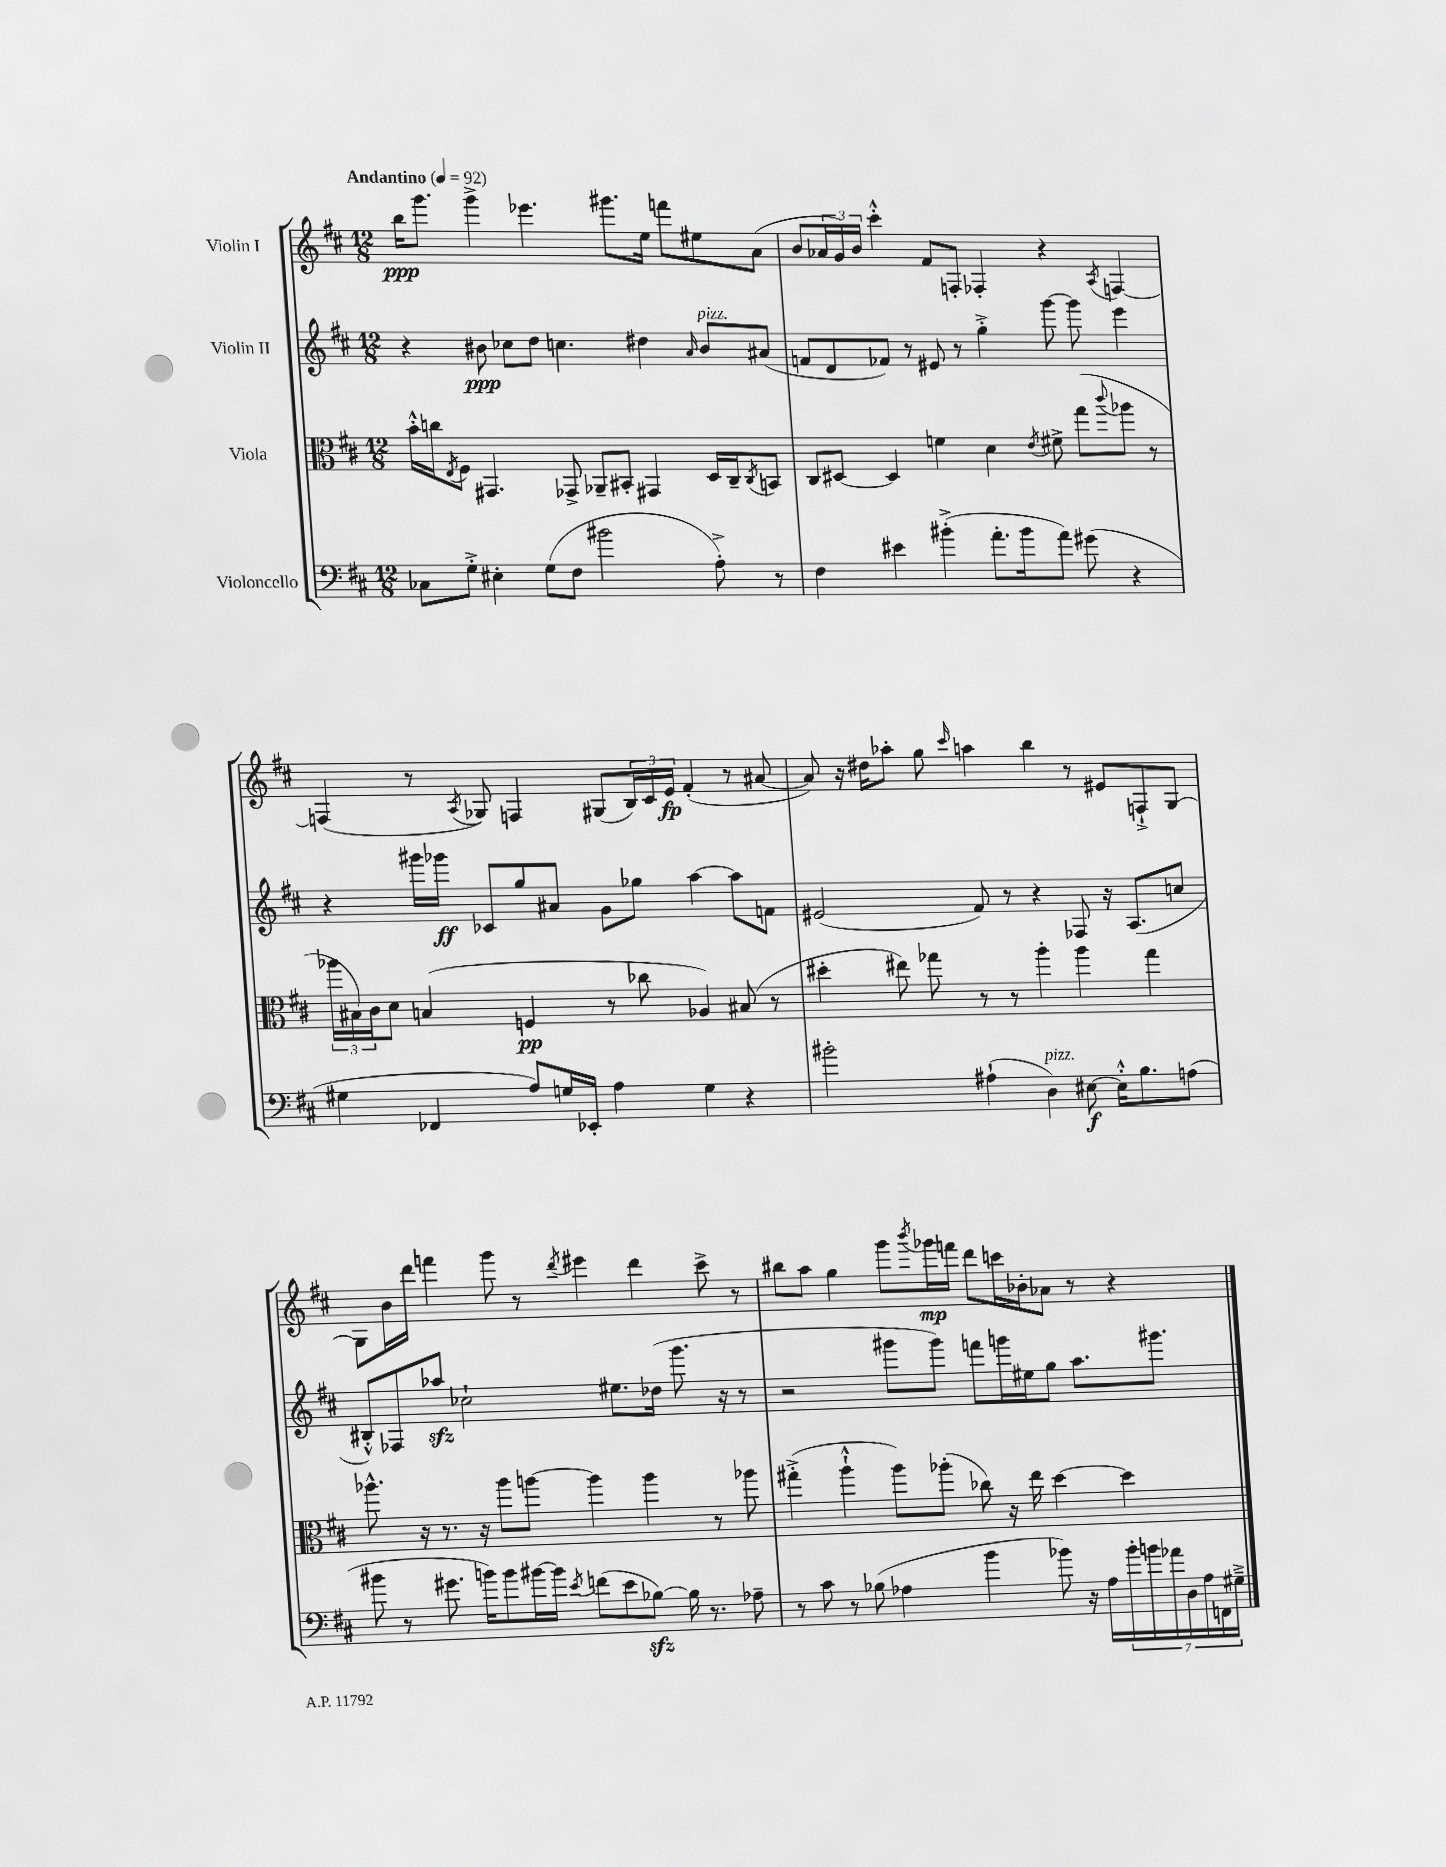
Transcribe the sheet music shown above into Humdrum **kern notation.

**kern	**kern	**kern	**kern
*staff4	*staff3	*staff2	*staff1
*clefF4	*clefC3	*clefG2	*clefG2
*k[f#c#]	*k[f#c#]	*k[f#c#]	*k[f#c#]
*M12/8	*M12/8	*M12/8	*M12/8
*MM92	*MM92	*MM92	*MM92
8C-	16b'^^	4r	16bb
.	16cc	.	8.ggg
.	8qE	.	.
8G'^	8F#	.	.
4E#'	4.GG#	8b#	4ggg^
.	.	8cc-	.
(8G	.	8dd	4.eee-
8F#	8GG-^	4.cc	.
2b#	8AA-~	.	.
.	8BB#'	.	8.ggg#
.	4GG#	4dd#	.
.	.	.	16ee
.	.	.	8fff
.	.	16qqa	.
8A'^)	16D	8b#	8ee#
.	16C#~	.	.
.	8qC#	.	.
8r	8BB	(8a#	(8a
=	=	=	=
4F#	8C#	8f	8b
.	[8D#	8d	24a-
.	.	.	24g)
.	.	.	24b
4e#	4D#]	8f-)	4ccc#'^^
.	.	8r	.
(4b#'^	4f	8e#	8f#
.	.	8r	8F'
8.a'	4d	4gg'^	4F-'
16b#	.	.	.
.	8qe	.	.
8a)	8f#^	[8ggg	4r
(8g#	(8gg	8ggg]	.
.	8qqccc#	.	8qA
4r	8aa-	4eee	[4F
.	8r	.	.
=	=	=	=
4G#	24aa-	4r	(4F]
.	24B#)	.	.
.	24c#	.	.
.	8d	.	.
4FF-	(4B	16ggg#	8r
.	.	16ggg-	.
.	.	.	8qA
.	.	8c-	8G-)
8A)	4F	8gg	4F
16G	.	8a#	.
16EE-'	.	.	.
4A	8r	8g	(8G#
.	8cc-	8gg-	24B)
.	.	.	24c#
.	.	.	24e
4G	4A-)	[4aa	(4f#'
4r	(8B#	8aa]	8r
.	8r	8f	[8a#
=	=	=	=
2b#'	4dd#'	(2e#	8a#])
.	.	.	16r
.	.	.	16dd#
.	8ee#)	.	8aa-'
.	8gg-	.	8gg
.	.	.	16qqccc#
(4A#`	8r	8f#)	4aa
.	8r	8r	.
4D)	4aa'	4r	4bb
[8E#	4aa	8F-	8r
16E#'^^]	.	16r	8e#
8.B	.	(8.A	.
.	4gg-	.	8F`^
(8A	.	8cc	[8G
=	=	=	=
8b#	8.aa-^^	8B#'^^)	8G]
8r	.	8F-	16b
.	16r	.	16ddd
8.g#	8.r	8aa-	4fff
.	.	2cc-`	.
16b)	16r	.	.
8b	8aa-	.	8ggg
[16b#	[8aa	.	8r
16b#]	.	.	.
8qe	.	.	8qddd
(8f	4aa]	.	4eee#
8e	.	8.ee#	.
[8B-)	4aa	.	4ddd
.	.	(16dd-	.
16B-]	.	8.ggg	.
8.r	.	.	.
.	8r	.	8ccc#^
.	.	16r	.
8A-~	8aa-	8r	8r
=	=	=	=
8r	(4gg#'^	2r	8bb#
8c#	.	.	8aa
8r	4aa`^^	.	4gg
(8B-	.	.	.
4A-	8aa)	8ggg#	8ggg
.	.	.	8qbbb
.	(8aa-'	8ggg#)	16ggg-
.	.	.	16fff
4b	8cc-)	8fff	8ddd
.	16r	16ggg	16ccc
.	16ee	16ee#	16b-'
8b-)	[4dd	8gg	8a-
16r	.	8.aa	8r
16A-	.	.	.
28b-'	4dd]	.	4r
28b	.	.	.
.	.	8.ggg#	.
28a-	.	.	.
28D	.	.	.
28A-	.	.	.
28FF	.	.	.
28G#~^	.	.	.
==	==	==	==
*-	*-	*-	*-
